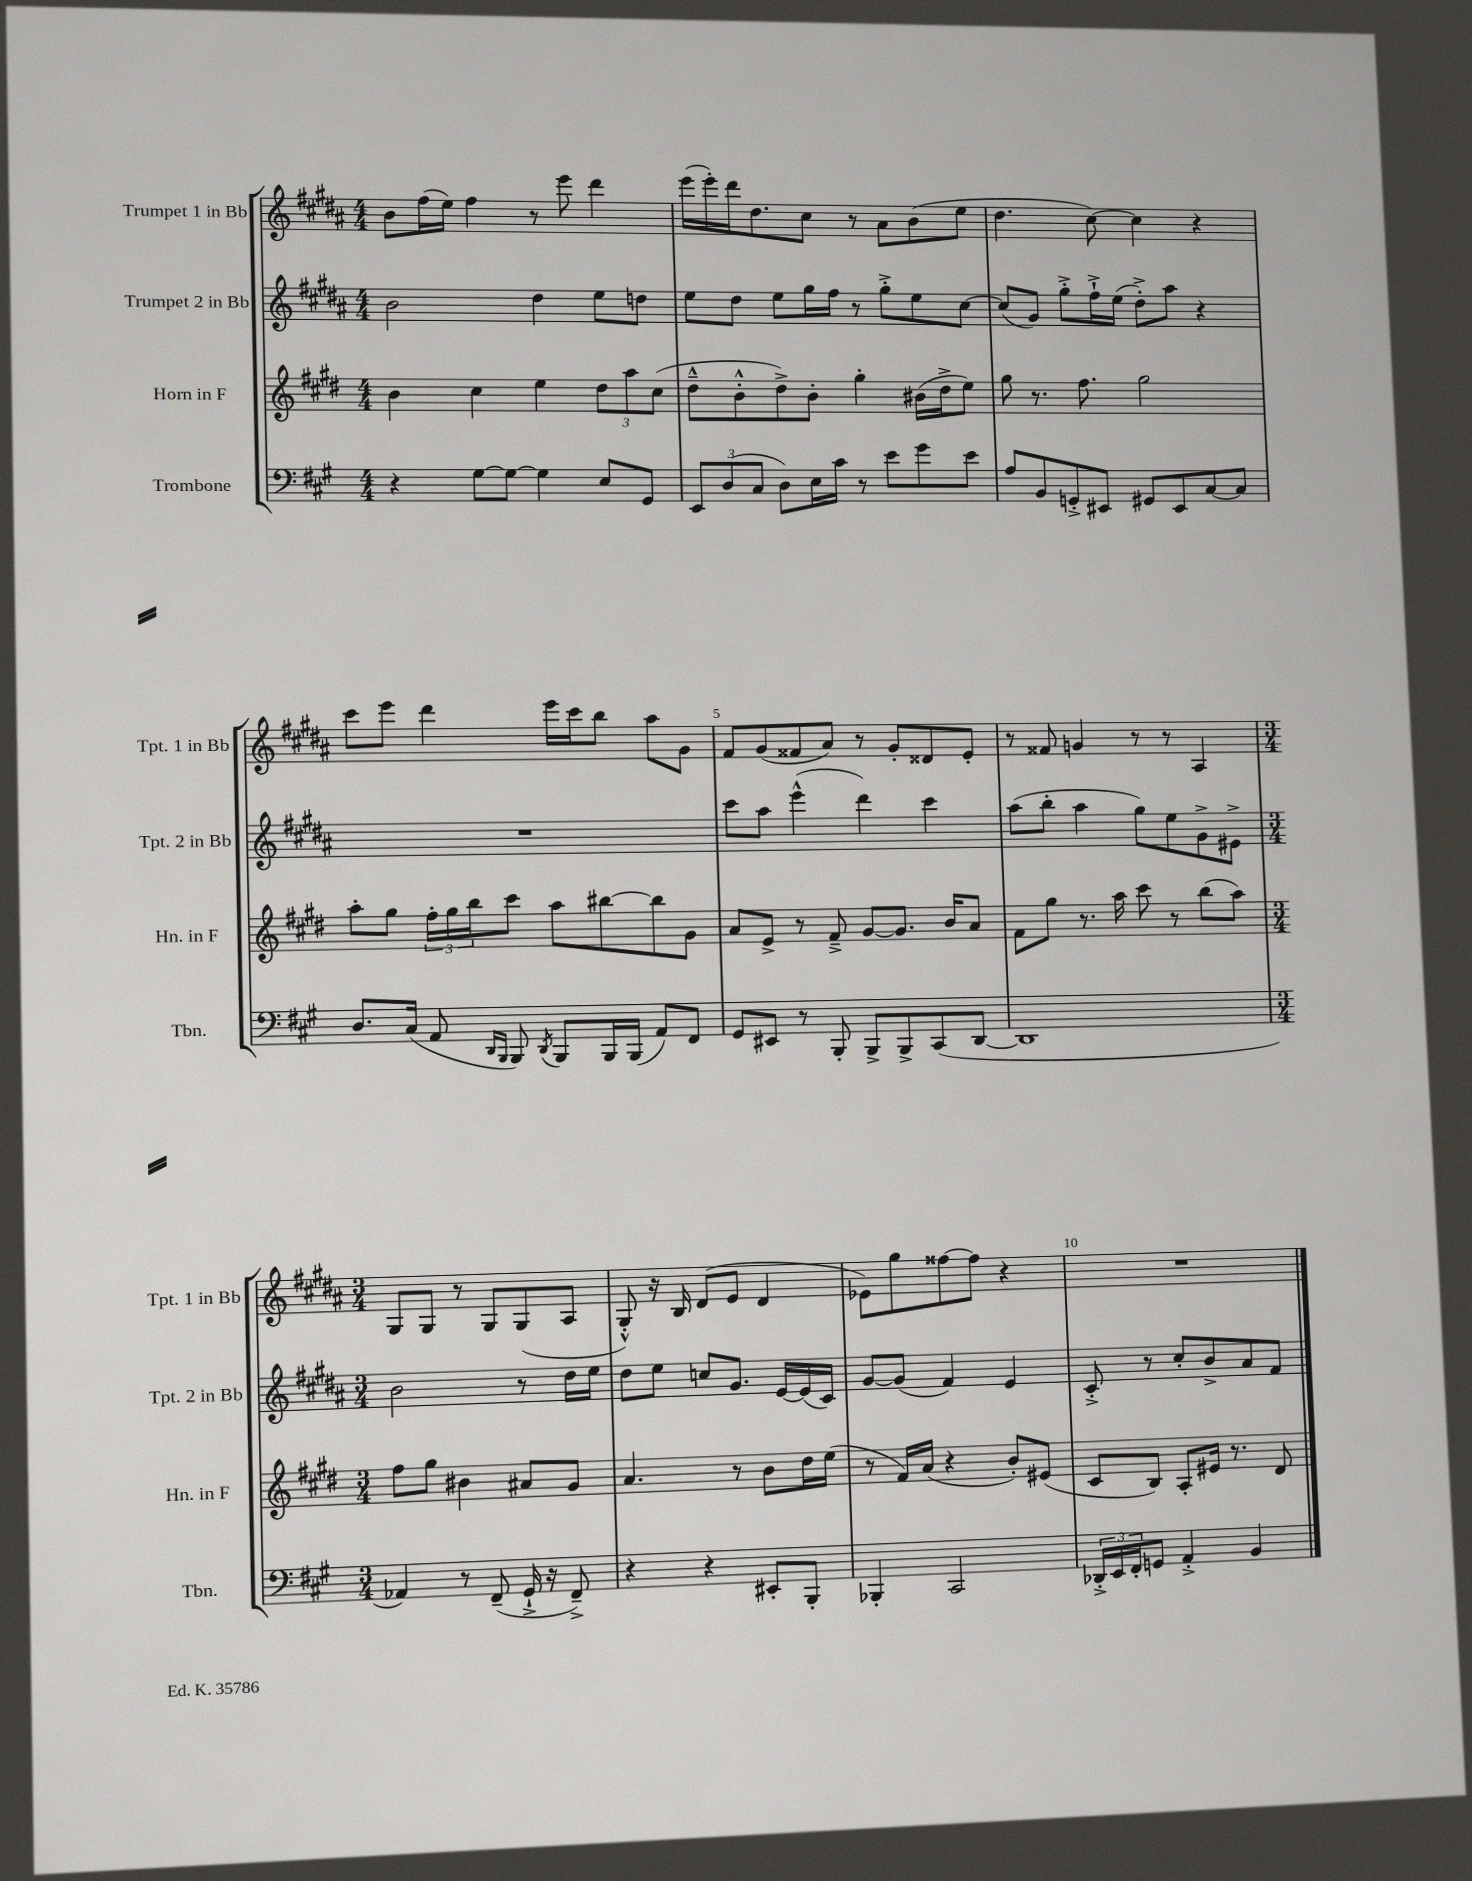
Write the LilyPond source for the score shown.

<<
\new StaffGroup <<
\new Staff = "s0" \with { instrumentName = "Trumpet 1 in Bb" shortInstrumentName = "Tpt. 1 in Bb" } {
    \clef treble \key b \major \numericTimeSignature \time 4/4
    b'8 fis''16( e''16) fis''4 r8 e'''8 dis'''4 |
    e'''16( e'''16-.) dis'''16 dis''8. cis''8 r8 ais'8 b'8( e''8 |
    dis''4. cis''8~) cis''4 r4 |
    cis'''8 e'''8 dis'''4 e'''16 cis'''16 b''8 ais''8 gis'8 |
    fis'8 gis'8( fisis'8 ais'8) r8 gis'8-. disis'8 e'8-. |
    r8 fisis'8 g'4 r8 r8 ais4 |
    \numericTimeSignature \time 3/4 gis8 gis8 r8 gis8 gis8( ais8 |
    gis8-.-^) r16 b16 dis'8( e'8 dis'4 |
    ees'8) gis''8 fisis''8~ fisis''8 r4 |
    R2. \bar "|." |
}
\new Staff = "s1" \with { instrumentName = "Trumpet 2 in Bb" shortInstrumentName = "Tpt. 2 in Bb" } {
    \clef treble \key b \major \numericTimeSignature \time 4/4
    b'2 dis''4 e''8 d''8 |
    e''8 dis''8 e''8 gis''16 fis''16 r8 gis''8-.-> e''8 cis''8~ |
    cis''8( gis'8) gis''8-.-> fis''16-!-> e''16( dis''8-.->) ais''8 r4 |
    R1 |
    cis'''8 ais''8 e'''4-^( dis'''4) cis'''4 |
    ais''8( b''8-. ais''4 gis''8) e''8 gis'8-> eis'8-> |
    \numericTimeSignature \time 3/4 b'2 r8 dis''16 e''16 |
    dis''8 e''8 c''8 gis'8. e'16~ e'16( cis'16) |
    gis'8~ gis'8( fis'4) e'4 |
    cis'8-.-> r8 cis''8-. b'8-> ais'8 fis'8 \bar "|." |
}
\new Staff = "s2" \with { instrumentName = "Horn in F" shortInstrumentName = "Hn. in F" } {
    \clef treble \key e \major \numericTimeSignature \time 4/4
    b'4 cis''4 e''4 \tuplet 3/2 { dis''8 a''8 cis''8( } |
    dis''8---^ b'8-.-^ dis''8->) b'8-. gis''4-. bis'16( dis''16-> e''8) |
    gis''8 r8. fis''8. gis''2 |
    a''8-. gis''8 \tuplet 3/2 { fis''16-. gis''16 b''16 } cis'''8 a''8 bis''8~ bis''8 gis'8 |
    a'8 e'8-> r8 fis'8---> gis'8~ gis'8. b'16 a'8 |
    fis'8 gis''8 r8. a''16 cis'''8 r8 b''8( a''8) |
    \numericTimeSignature \time 3/4 fis''8 gis''8 bis'4 ais'8 gis'8 |
    a'4. r8 b'8 dis''16 e''16( |
    r8 fis'16) a'16( r4 b'8-.) eis'8( |
    cis'8 b8) a8-. eis'16 r8. dis'8 \bar "|." |
}
\new Staff = "s3" \with { instrumentName = "Trombone" shortInstrumentName = "Tbn." } {
    \clef bass \key a \major \numericTimeSignature \time 4/4
    r4 gis8~ gis8~ gis4 e8 gis,8 |
    \tuplet 3/2 { e,8 d8( cis8 } d8) e16 cis'16 r8 e'8 gis'8 e'8 |
    a8 b,8 g,8-.-> eis,8 gis,8 eis,8 cis8~ cis8 |
    d8. cis16( a,8 \grace { d,16 b,,16 } b,,8) \acciaccatura { d,8 } b,,8 b,,16 b,,16( a,8) fis,8 |
    gis,8 eis,8 r8 b,,8-. b,,8-> b,,8-> cis,8( d,8~ |
    d,1 |
    \numericTimeSignature \time 3/4 aes,4) r8 fis,8--( gis,16-!-> r16 fis,8--->) |
    r4 r4 eis,8-. b,,8-. |
    bes,,4-. cis,2 |
    \tuplet 3/2 { des,16-.-> e,16 fis,16-. } g,8 a,4-.-> b,4 \bar "|." |
}
>>
>>
\layout { \context { \Score \override BarNumber.break-visibility = ##(#f #t #t) barNumberVisibility = #(every-nth-bar-number-visible 5) } }
